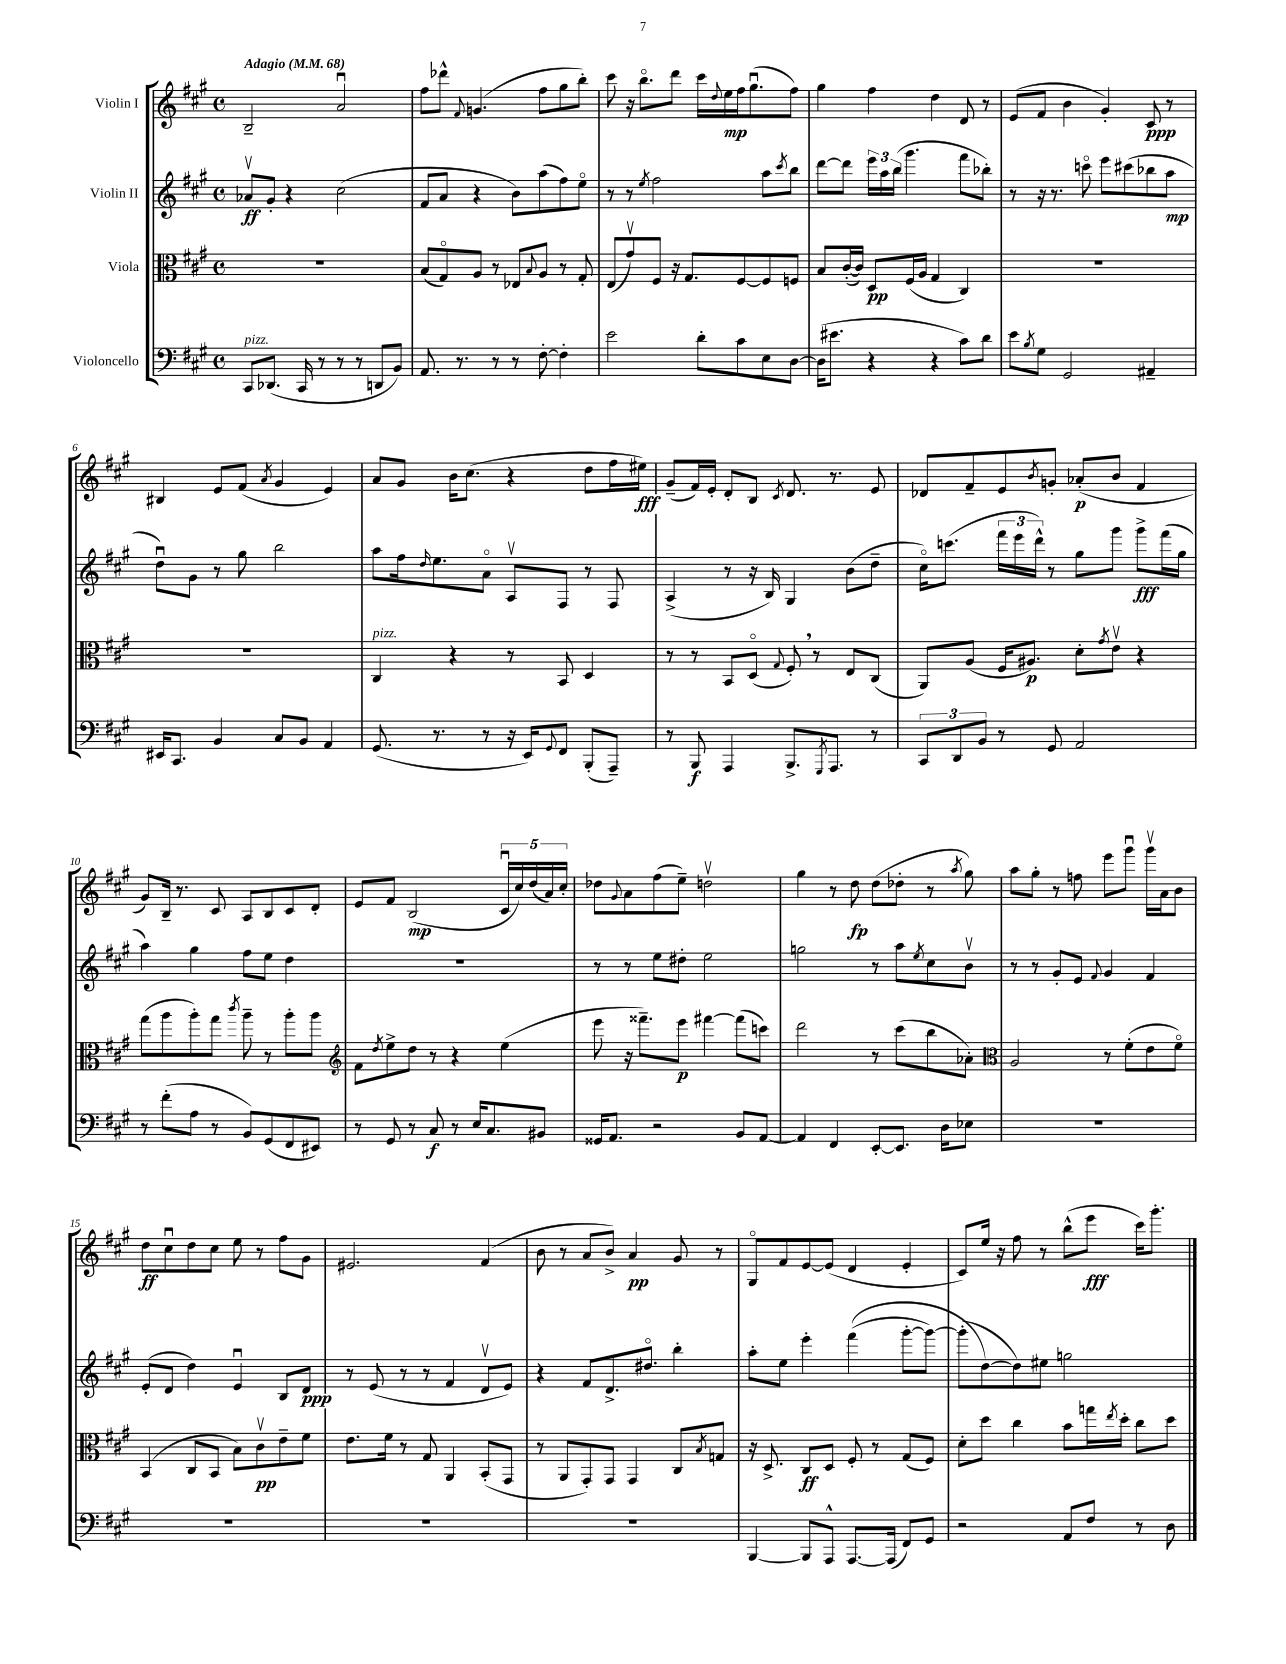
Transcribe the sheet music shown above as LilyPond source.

<<
\new StaffGroup <<
\new Staff = "s0" \with { instrumentName = "Violin I" } {
    \clef treble \key a \major \defaultTimeSignature \time 4/4 \tempo "Adagio" 4 = 68
    b2-- a'2\downbow |
    fis''8 des'''8-^ \appoggiatura { fis'8 } g'4.( fis''8 gis''8 b''8-.) |
    cis'''8 r16 b''8.\flageolet d'''8 cis'''16 \appoggiatura { d''8 } e''16\mp fis''16 gis''8.\downbow( fis''8) |
    gis''4 fis''4 d''4 d'8 r8 |
    e'8( fis'8 b'4 gis'4-.) cis'8\ppp r8 |
    bis4 e'8 fis'8( \acciaccatura { a'8 } gis'4 e'4) |
    a'8 gis'8 b'16 cis''8.( r4 d''8 fis''16 eis''16\fff) |
    gis'8--( fis'16) e'16-. d'8-. b8 \acciaccatura { cis'8 } d'8. r8. e'8 |
    des'8 fis'8-- e'8 \acciaccatura { b'8 } g'8-. aes'8-.\p( b'8 fis'4 |
    gis'8) b16-- r8. cis'8 a8 b8 cis'8 d'8-. |
    e'8 fis'8 b2\mp( \tuplet 5/4 { cis'16\downbow cis''16) d''16( a'16) cis''16-. } |
    des''8 \appoggiatura { gis'8 } a'8 fis''8( e''8--) d''2\upbow |
    gis''4 r8 d''8\fp d''8( des''8-. r8 \acciaccatura { a''8 } gis''8) |
    a''8 gis''8-. r8 f''8 e'''8 gis'''8\downbow gis'''16\upbow a'16 b'8 |
    d''8\ff cis''8\downbow d''8 cis''8 e''8 r8 fis''8 gis'8 |
    eis'2. fis'4( |
    b'8 r8 a'8 b'8->) a'4\pp gis'8 r8 |
    gis8\flageolet fis'8 e'8~ e'8( d'4 e'4-. |
    cis'8) e''16 r16 fis''8 r8 b''8-^( e'''8\fff cis'''16) gis'''8.-. \bar "|." |
}
\new Staff = "s1" \with { instrumentName = "Violin II" } {
    \clef treble \key a \major \defaultTimeSignature \time 4/4
    aes'8\upbow\ff gis'8-. r4 cis''2( |
    fis'8 a'8 r4 b'8) a''8( fis''8) e''8\flageolet |
    r8 r8 \acciaccatura { e''8 } fis''2 a''8 \acciaccatura { cis'''8 } b''8 |
    d'''8~ d'''8 \tuplet 3/2 { e'''16 a''16 b''16( } gis'''4. fis'''8 bes''8-.) |
    r8 r16 r8. c'''8\flageolet e'''8 cis'''8( bes''8 a''8\mp |
    d''8\downbow) gis'8 r8 gis''8 b''2 |
    a''8 fis''16 \grace { d''16 } e''8. a'8\flageolet a8\upbow fis8 r8 fis8 |
    a4->( r8 r16 b16) gis4 b'8( d''8-- |
    cis''16\flageolet) c'''8.( \tuplet 3/2 { fis'''16 e'''16 d'''16-^) } r8 gis''8 gis'''8 gis'''8->\fff fis'''16( gis''16 |
    a''4) gis''4 fis''8 e''8 d''4 |
    R1 |
    r8 r8 e''8 dis''8-. e''2 |
    g''2 r8 a''8 \acciaccatura { e''8 } cis''8 b'8\upbow |
    r8 r8 gis'8-. e'8 \appoggiatura { fis'8 } gis'4 fis'4 |
    e'8-.( d'8 d''4) e'4\downbow b8 d'8\ppp |
    r8 e'8( r8 r8 fis'4 d'8\upbow e'8) |
    r4 fis'8 d'8.-> dis''8.\flageolet b''4-. |
    a''8-. e''8 e'''4-. fis'''4(\( gis'''8~-. gis'''8~) |
    gis'''8-.( d''8~\) d''8) eis''8 g''2 \bar "|." |
}
\new Staff = "s2" \with { instrumentName = "Viola" } {
    \clef alto \key a \major \defaultTimeSignature \time 4/4
    R1 |
    b8( gis8\flageolet) a8 r8 ees8 \appoggiatura { b8 } a8 r8 gis8-. |
    e8( gis'8\upbow) fis8 r16 gis8. fis8~ fis8 f8 |
    b8 cis'16~-.( cis'16) d8\pp fis16( a16 gis4 cis4) |
    R1 |
    R1 |
    cis4^\markup { \italic "pizz." } r4 r8 b,8 d4 |
    r8 r8 b,8 d8\flageolet( \appoggiatura { gis8 } fis8-.) \breathe r8 e8 cis8( |
    a,8) a8( fis16 ais8.\p) d'8-. \acciaccatura { gis'8 } e'8\upbow r4 |
    gis''8( a''8 a''8-.) gis''8 \acciaccatura { cis'''8 } a''8-- r8 a''8-. a''8 |
    \clef treble fis'8 \acciaccatura { d''8 } e''8-> d''8 r8 r4 e''4( |
    e'''8 r16 fisis'''8.--) e'''8\p fis'''4~ fis'''8( c'''8) |
    d'''2 r8 cis'''8( b''8 aes'8-.) |
    \clef alto a2 r8 fis'8-.( e'8 fis'8\flageolet) |
    b,4( cis8 b,8 b8) cis'8\upbow\pp e'8-- fis'8 |
    e'8. fis'16 r8 gis8 a,4 b,8-.( gis,8 |
    r8 a,8 gis,8-.) gis,8 gis,4 cis8 \acciaccatura { b8 } g8 |
    r16 d8.-> cis8\ff d8 fis8-. r8 gis8( fis8) |
    d'8-. d''8 cis''4 b'8 g''16 \acciaccatura { e''8 } d''16-. cis''8 d''8 \bar "|." |
}
\new Staff = "s3" \with { instrumentName = "Violoncello" } {
    \clef bass \key a \major \defaultTimeSignature \time 4/4
    cis,8^\markup { \italic "pizz." } des,8.( cis,16 r8 r8 r8 d,8 b,8) |
    a,8. r8. r8 r8 fis8~-. fis4-. |
    e'2 d'8-. cis'8 e8 d8~ |
    d16( eis'8. r4 r4 cis'8) d'8 |
    e'8 \acciaccatura { b8 } gis8 gis,2 ais,4-- |
    eis,16 cis,8. b,4 cis8 b,8 a,4 |
    gis,8.( r8. r8 r16 e,16) \appoggiatura { gis,8 } fis,8 b,,8-.( a,,8--) |
    r8 b,,8\f a,,4 b,,8.-> \acciaccatura { gis,,8 } a,,8. r8 |
    \tuplet 3/2 { cis,8 d,8 b,8 } r8 gis,8 a,2 |
    r8 fis'8-.( a8 r8 b,8) gis,8( fis,8 eis,8) |
    r8 gis,8 r8 cis8\f r8 e16 cis8. bis,8 |
    gisis,16 a,8. r2 b,8 a,8~ |
    a,4 fis,4 e,8~-. e,8. d16 ees8 |
    R1 |
    R1 |
    R1 |
    R1 |
    b,,4~ b,,8 a,,8-^ a,,8.~ a,,16( fis,8) gis,8 |
    r2 a,8 fis8 r8 d8 \bar "|." |
}
>>
>>
